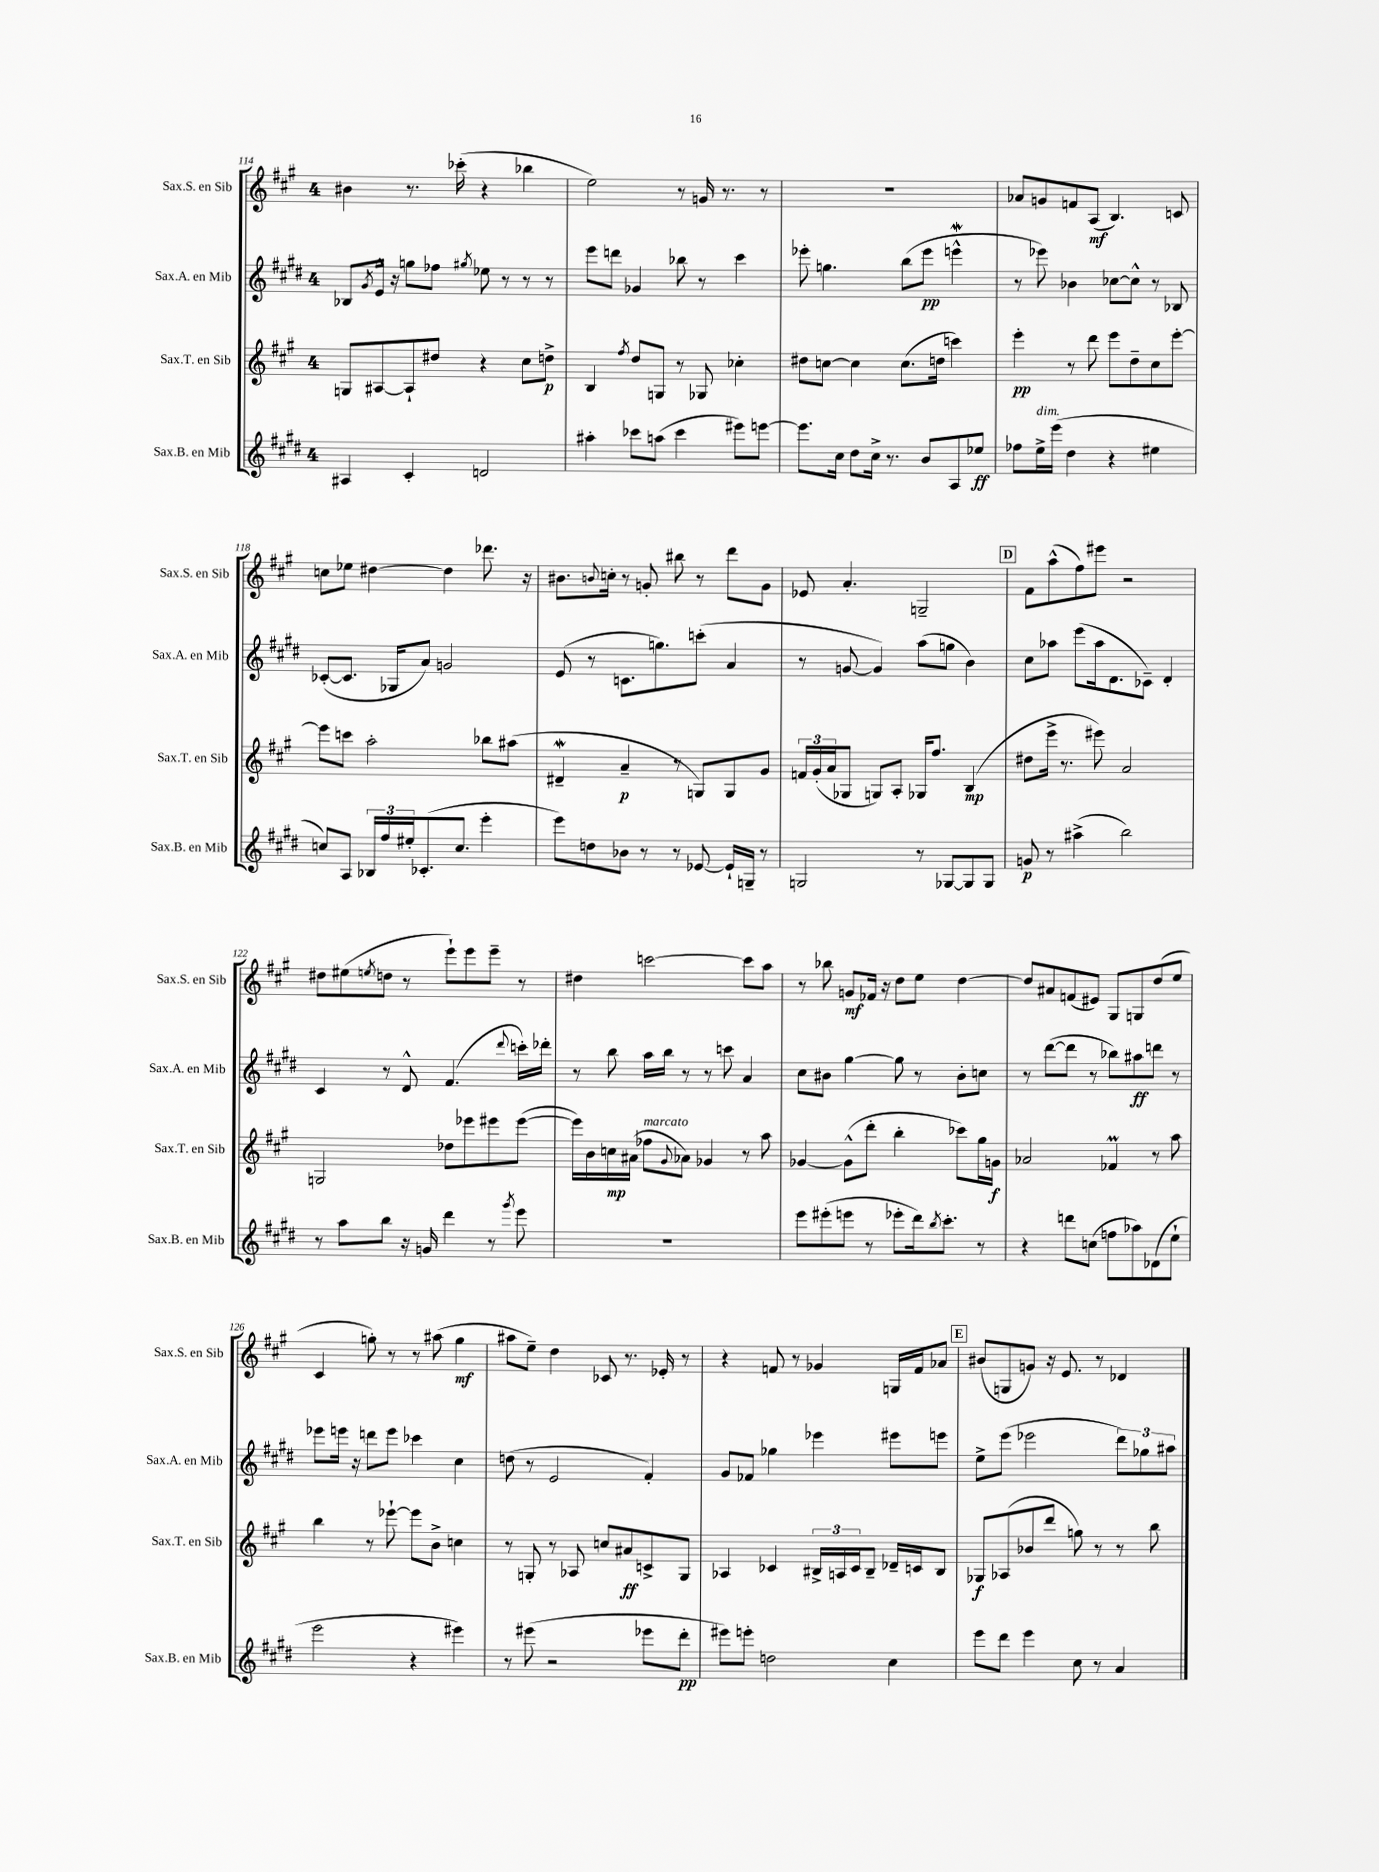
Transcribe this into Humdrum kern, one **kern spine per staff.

**kern	**kern	**kern	**kern
*staff4	*staff3	*staff2	*staff1
*clefG2	*clefG2	*clefG2	*clefG2
*k[f#c#g#d#]	*k[f#c#g#]	*k[f#c#g#d#]	*k[f#c#g#]
*M4/4	*M4/4	*M4/4	*M4/4
4A#	8G	8B-	4b#
.	.	8qg#	.
.	[8A#	16e^^	.
.	.	16r	.
4c#'	8A#`]	8gg	8.r
.	8dd#	8ff-	.
.	.	.	(16ccc-'
.	.	8qgg#	.
2d	4r	8ee-	4r
.	.	8r	.
.	8cc#	8r	4bb-
.	8dd^	8r	.
=	=	=	=
4aa#'	4B	8eee	2ee)
.	.	8ddd	.
.	8qff#	.	.
8ccc-	8dd	4g-	.
(8aa	8G	.	.
4ccc-	8r	8bb-	8r
.	8G-	8r	16g
.	.	.	8.r
8eee#)	4cc-'	4ccc#	.
[8eee	.	.	8r
=	=	=	=
8.eee]	8dd#	8eee-'	1r
.	[8cc	4.gg	.
16cc#	.	.	.
8dd#	4cc]	.	.
16cc#^	.	.	.
8.r	.	.	.
.	(8.cc	(8bb	.
8b	.	8eee-	.
.	16dd	.	.
8A	4ccc)	4eee^^	.
8ee-	.	.	.
=	=	=	=
8ff-	4eee'	8r	8a-
16ee^	.	8eee-)	8g
(16eee	.	.	.
4dd#	8r	4b-	8f
.	8ddd	.	(8A
4r	8eee	[8cc-	4.B)
.	8dd~	8cc-^^]	.
4ee#	8cc#	8r	.
.	[8eee'	8B-	8c
=	=	=	=
8cc)	8eee]	([8c-'	8cc
8A	8ccc	8.c-]	8ee-
24B-	2aa'	.	[4dd#
24ff#	.	.	.
.	.	16G-	.
24ee#'	.	.	.
(8.c-'	.	8a)	.
.	.	2g	4dd#]
8.cc	.	.	.
4eee'	8bb-	.	8.ddd-
.	(8aa#	.	.
.	.	.	16r
=	=	=	=
8eee)	4d#~	(8e	8.b#
8dd	.	8r	.
.	.	.	8qqb
.	.	.	16cc'
8b-	4a~	8.c	8r
8r	.	.	8g'
.	.	8.gg)	.
8r	8r	.	8bb#
[8e-	8G)	(8ccc'	8r
16e-`]	8G	4a	8ddd
16G~	.	.	.
8r	8g#	.	8g
=	=	=	=
2G	24f	8r	8e-
.	(24g#'	.	.
.	24a	.	.
.	8G-	[8g	4.a'
.	8G)	4g])	.
.	8A'	.	.
8r	16G-	(8aa	2G~
.	8.ff#	.	.
[8G-	.	8gg	.
8G-]	(4B	4b)	.
8G-	.	.	.
=	=	=	=
8g	8dd#	8cc#	8f#
8r	16eee^	8aa-	(8aa^^
.	8.r	.	.
(4aa#^	.	(8eee	8ff#)
.	8eee#)	16aa-	8eee#
.	.	8.d#	.
2bb)	2a	.	2r
.	.	8c-~)	.
.	.	4d#'	.
=	=	=	=
8r	2G	4c#	8dd#
8aa	.	.	(8ee#
.	.	.	8qee
8bb	.	8r	8dd
16r	.	8d#^^	8r
16g	.	.	.
4ddd#	8dd-	(4.f#	8eee`)
.	8eee-	.	8eee
8r	8eee#	.	8eee~
8qggg#	.	8qqddd#	.
8eee	([8eee#	16ccc')	8r
.	.	16ddd-'	.
=	=	=	=
1r	16eee#])	8r	4dd#
.	16b	.	.
.	16cc	8bb	.
.	(16a#	.	.
.	8ff-	16aa	[2ccc
.	.	16bb	.
.	8qqg#	.	.
.	8a-)	8r	.
.	4g-	8r	.
.	.	8ccc	.
.	8r	4a	8ccc]
.	8aa	.	8aa
=	=	=	=
8eee	[4g-	8cc#	8r
(8eee#'	.	8b#	8bb-
8eee	(8g-^^]	[4gg#	8g
8r	8ddd'	.	16f-
.	.	.	16r
8eee-'	4bb'	8gg#]	8dd
16ddd#)	.	8r	8ee
8qbb	.	.	.
8.ccc#'	.	.	.
.	8ccc-)	8b#'	[4dd
8r	16gg#	8cc	.
.	16g	.	.
=	=	=	=
4r	2a-	8r	8dd]
.	.	([8ddd#	8a#
8ddd	.	8ddd#]	(8f
(8cc	.	8r	8e#)
8ff	4f-	8bb-)	8G#
8aa-)	.	8aa#	8G
(8d-	8r	8ddd	(8dd
8ee`	8aa	8r	8ee
=	=	=	=
2eee	4bb	8eee-	4c#
.	.	16eee	.
.	.	16r	.
.	8r	8ddd	8gg')
.	[8eee-`	8eee	8r
4r	8eee-]	4ccc-	8r
.	8b^	.	(8aa#
4eee#)	4cc	4cc#	4gg
=	=	=	=
8r	8r	(8dd	8aa#
(8eee#	8G'	8r	8ee~)
2r	8r	2e	4dd
.	8A-	.	.
.	8cc	.	8c-
.	8a#	.	8.r
8eee-	8c^	4f#')	.
.	.	.	16e-'
8ddd#'	8G	.	8r
=	=	=	=
8eee#)	4A-	8g#	4r
8eee'	.	8f-	.
2dd	4c-	4gg-	8f
.	.	.	8r
.	24B#^	4eee-	4g-
.	24A	.	.
.	24c-	.	.
.	8B#~	.	.
4cc#	16d-~	8eee#	16G
.	16c	.	16f
.	8B#	8eee	8a-
=	=	=	=
8eee	8G-	8ee^	(8b#
8ddd#	(8A-	(8eee	8G
4eee	8b-	2eee-	8g)
.	8ddd	.	16r
.	.	.	8.e
8cc#	8gg)	.	.
8r	8r	.	8r
4a	8r	12ddd#)	4d-
.	.	12gg-	.
.	8bb	.	.
.	.	12aa#	.
==	==	==	==
*-	*-	*-	*-
